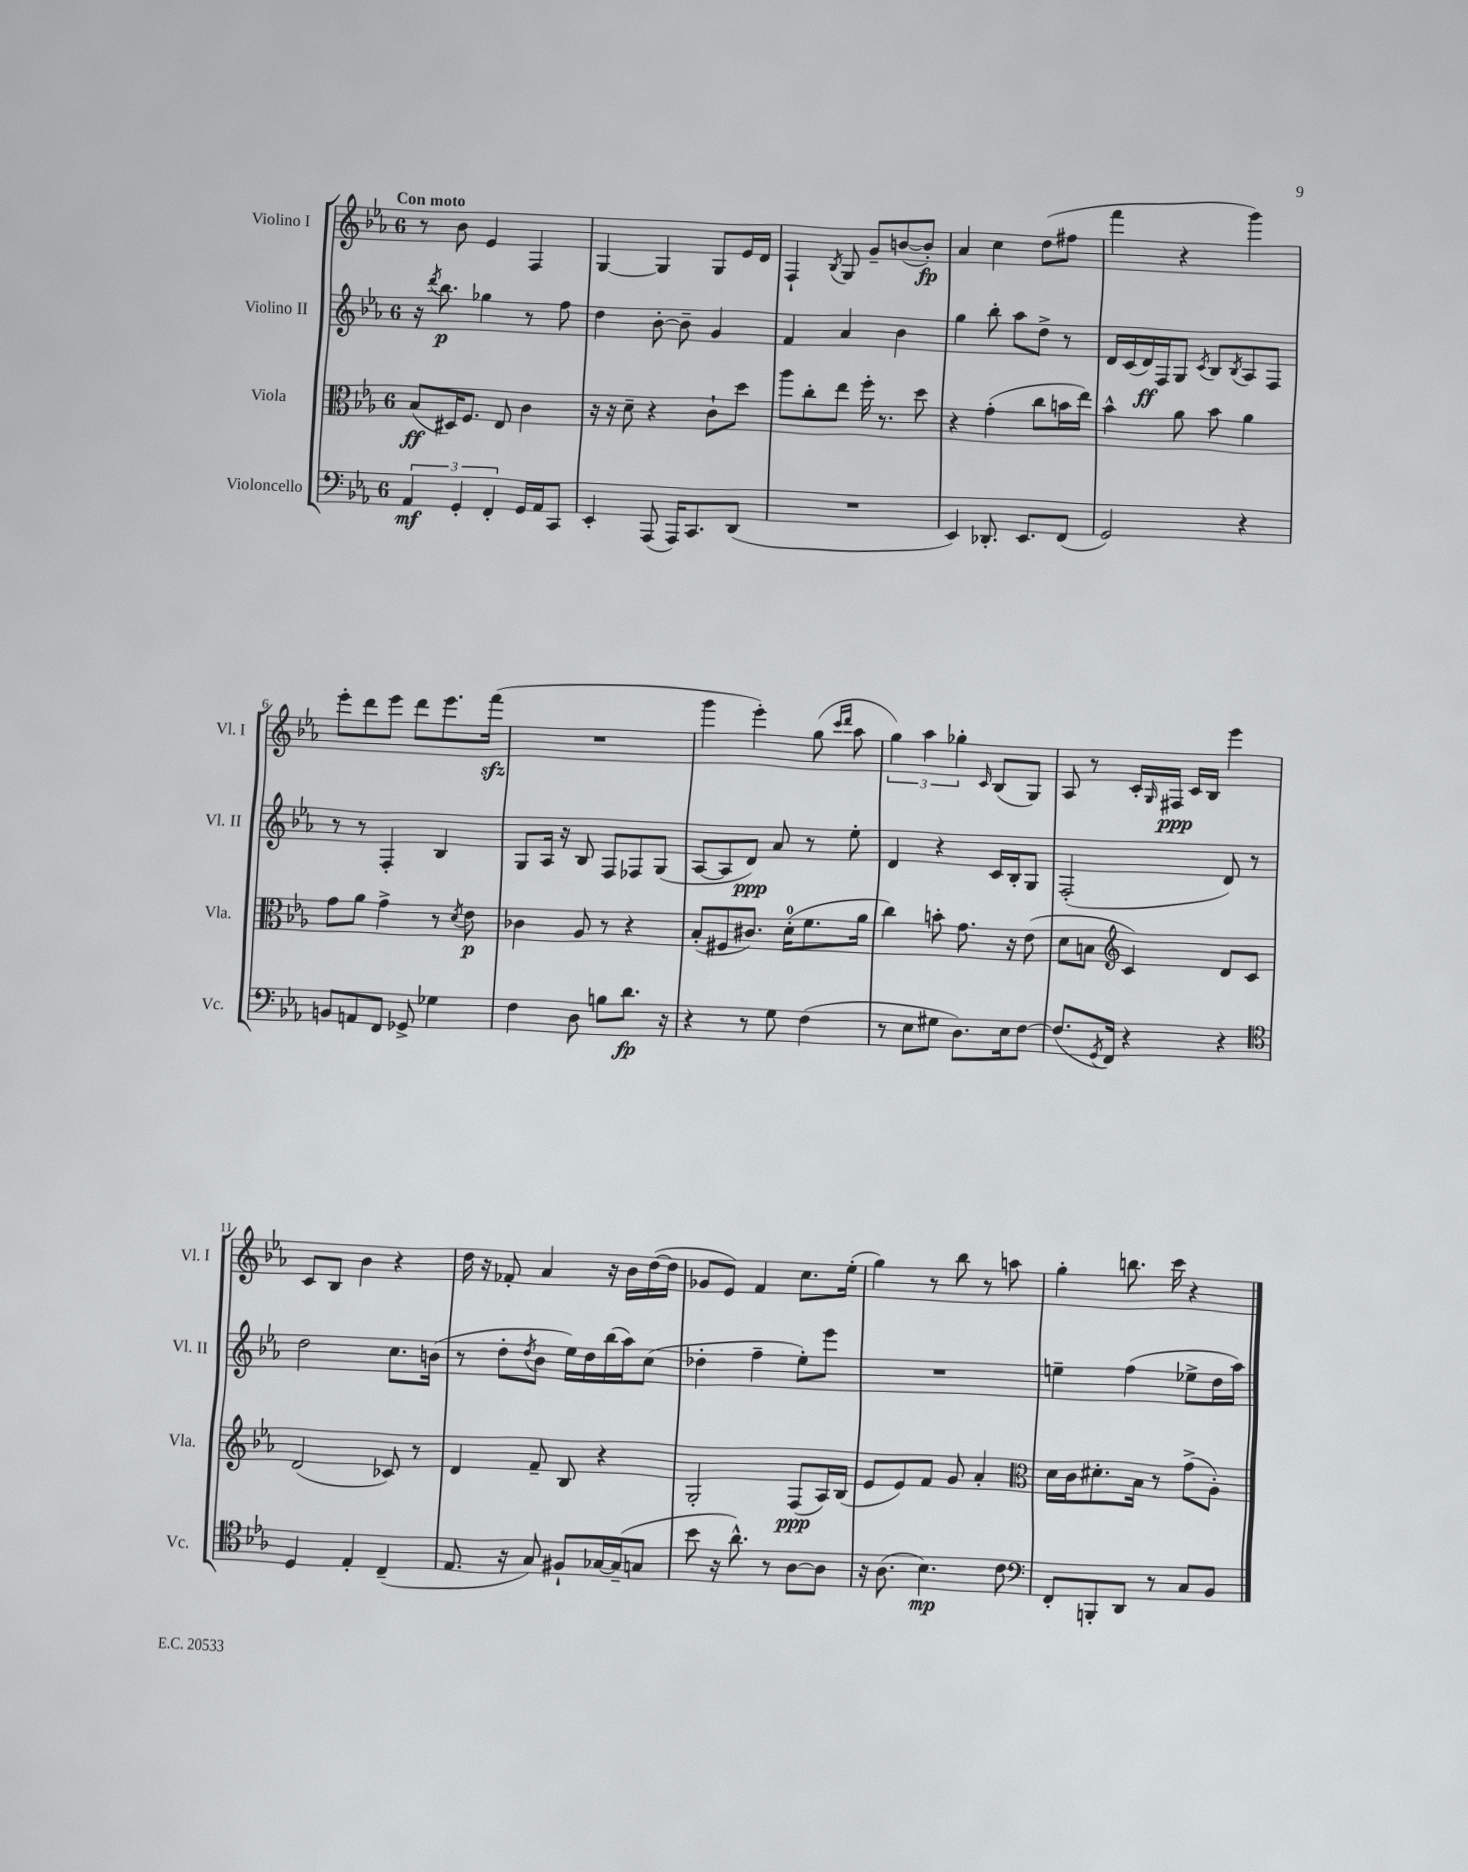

**kern	**dynam	**kern	**dynam	**kern	**dynam	**kern	**dynam
*part4	*part4	*part3	*part3	*part2	*part2	*part1	*part1
*staff4	*staff4	*staff3	*staff3	*staff2	*staff2	*staff1	*staff1
*I"Violoncello	*	*I"Viola	*	*I"Violino II	*	*I"Violino I	*
*I'Vc.	*	*I'Vla.	*	*I'Vl. II	*	*I'Vl. I	*
*clefF4	*	*clefC3	*	*clefG2	*	*clefG2	*
*k[b-e-a-]	*	*k[b-e-a-]	*	*k[b-e-a-]	*	*k[b-e-a-]	*
*M6/8	*	*M6/8	*	*M6/8	*	*M6/8	*
=1	=1	=1	=1	=1	=1	=1	=1
!	!	!	!	!	!	!LO:TX:a:B:t=Con moto	!
6AA-/	mf	(8B-/L	ff	16r	.	8r	.
.	.	.	.	8qddd/	.	.	.
.	.	.	.	8.bb-\	p	.	.
.	.	16D#X/K)	.	.	.	8b-\	.
6GG'/	.	.	.	.	.	.	.
.	.	8.F/J	.	.	.	.	.
.	.	.	.	4gg-X\	.	4e-/	.
6FF'/	.	.	.	.	.	.	.
.	.	8E-/	.	.	.	.	.
16GG/LL	.	4c\	.	8r	.	4F/	.
16AA-/J	.	.	.	.	.	.	.
8CC/J	.	.	.	8ff\	.	.	.
=2	=2	=2	=2	=2	=2	=2	=2
4EE-'/	.	16r	.	4dd\	.	[4G/	.
.	.	16r	.	.	.	.	.
.	.	8d~\	.	.	.	.	.
(8AAA-/	.	4r	.	[8b-'\	.	4G/]	.
16AAA-/KL)	.	.	.	8b-~\]	.	.	.
8.CC/	.	.	.	.	.	.	.
.	.	8c`\L	.	4g/	.	8G/L	.
(8DD/J	.	8dd\J	.	.	.	16e-/L	.
.	.	.	.	.	.	16d/JJ	.
=3	=3	=3	=3	=3	=3	=3	=3
2.r	.	8aa-\L	.	4f/	.	4F`/	.
.	.	8cc'\	.	.	.	.	.
.	.	.	.	.	.	8qB-/	.
.	.	8ee-\J	.	4a-/	.	8G/	.
.	.	16ff'\	.	.	.	8g~/L	.
.	.	8.r	.	.	.	.	.
.	.	.	.	4b-\	.	([8bn/	.
.	.	8dd\	.	.	.	8b'/J])	fp
=4	=4	=4	=4	=4	=4	=4	=4
4EE-/)	.	4r	.	4gg\	.	4a-/	.
8.DD-X'/	.	(4g'\	.	8bb-'\	.	4cc\	.
.	.	.	.	8aa-\L	.	.	.
8.EE-/L	.	.	.	.	.	.	.
.	.	8cc\L	.	8dd^\J	.	(8dd\L	.
(8FF/J	.	16bn\L	.	8r	.	8ff#X\J	.
.	.	16ee-\JJ)	.	.	.	.	.
=5	=5	=5	=5	=5	=5	=5	=5
2GG/)	.	4b-^^\	.	16d/LL	.	4fff\	.
.	.	.	.	(16c/	.	.	.
.	.	.	.	16d/)	ff	.	.
.	.	.	.	16F/J	.	.	.
.	.	8a-\	.	8G/J	.	4r	.
.	.	.	.	8qc/	.	.	.
.	.	8b-\	.	8B-/L	.	.	.
.	.	.	.	8qB-/	.	.	.
4r	.	4a-\	.	8A-/	.	4ggg\)	.
.	.	.	.	8F/J	.	.	.
!!LO:LB:g=z
=6	=6	=6	=6	=6	=6	=6	=6
8BBn/L	.	8g\L	.	8r	.	8eee-'\L	.
8AAn/	.	8a-\J	.	8r	.	8ddd\	.
8FF/J	.	4g^\	.	4F'/	.	8eee-\J	.
8GG-X^/	.	.	.	.	.	8ddd\L	.
4G-X\	.	8r	.	4B-/	.	8.eee-\	.
.	.	8qd/	.	.	.	.	.
.	.	8e-\	p	.	.	.	.
.	.	.	.	.	.	(16fffzz\Jk	.
=7	=7	=7	=7	=7	=7	=7	=7
4F\	.	4c-X\	.	8G/L	.	2.r	.
.	.	.	.	16A-/Jk	.	.	.
.	.	.	.	16r	.	.	.
8D\	.	8A-/	.	8B-/	.	.	.
8Bn\L	.	8r	.	8F/L	.	.	.
8.d\J	fp	4r	.	8F-X/	.	.	.
.	.	.	.	(8G/J	.	.	.
16r	.	.	.	.	.	.	.
=8	=8	=8	=8	=8	=8	=8	=8
4r	.	(8B-'/L	.	[8A-/L	.	4ggg\	.
.	.	8F#X/	.	8A-/]	.	.	.
8r	.	8.c#X/J)	.	8d/J)	ppp	4eee-'\)	.
8G\	.	.	.	8a-/	.	.	.
.	.	(16d'\KL	.	.	.	.	.
(4F\	.	8.f\	.	8r	.	(8gg\	.
.	.	.	.	.	.	16qqccc/LL	.
.	.	.	.	.	.	16qqddd/JJ	.
.	.	.	.	8ee-'\	.	8aa-\	.
.	.	16a-\Jk	.	.	.	.	.
=9	=9	=9	=9	=9	=9	=9	=9
8r	.	4cc\)	.	4d/	.	6gg\)	.
8E-\L	.	.	.	.	.	.	.
.	.	.	.	.	.	6aa-\	.
8G#X\J	.	8bn'\	.	4r	.	.	.
.	.	.	.	.	.	6gg-X'\	.
8.D\L)	.	8.g\	.	.	.	.	.
.	.	.	.	.	.	16qqc/	.
.	.	.	.	16c/LL	.	(8B-/L	.
16E-\k	.	16r	.	16B-'/J	.	.	.
[8F\J	.	(8e-\	.	8G/J	.	8G/J)	.
=10	=10	=10	=10	=10	=10	=10	=10
(8.F/L]	.	8d\L	.	(2F'/	.	8A-/	.
.	.	8Bn\J	.	.	.	8r	.
8qGG/	.	.	.	.	.	.	.
16FF/Jk)	.	.	.	.	.	.	.
*	*	*clefG2	*	*	*	*	*
4r	.	4c/)	.	.	.	16c'/LL	.
.	.	.	.	.	.	16qqG/	.
.	.	.	.	.	.	16F#X/JJ	ppp
.	.	.	.	.	.	16c/LL	.
.	.	.	.	.	.	16B-/JJ	.
4r	.	8d/L	.	8d/)	.	4eee-\	.
.	.	8c/J	.	8r	.	.	.
!!LO:LB:g=z
=11	=11	=11	=11	=11	=11	=11	=11
*clefC4	*	*	*	*	*	*	*
4D/	.	(2d/	.	2dd\	.	8c/L	.
.	.	.	.	.	.	8B-/J	.
4E-'/	.	.	.	.	.	4b-\	.
(4C~/	.	8c-X/)	.	8.cc\L	.	4r	.
.	.	8r	.	.	.	.	.
.	.	.	.	(16bn\Jk	.	.	.
=12	=12	=12	=12	=12	=12	=12	=12
8.E-/	.	4d/	.	8r	.	16dd\	.
.	.	.	.	.	.	16r	.
.	.	.	.	8dd'\L	.	8f-X'/	.
16r	.	.	.	.	.	.	.
.	.	.	.	8qdd/	.	.	.
8G/)	.	8f~/	.	8b-\J	.	4a-/	.
8F#X`/L	.	8B-/	.	16ee-\LL)	.	.	.
.	.	.	.	16dd\	.	.	.
[16G-X/L	.	4r	.	(16bb-\	.	16r	.
(16G-~/J]	.	.	.	16aa-\J)	.	16b-\LL	.
8Gn/J	.	.	.	(8cc\J	.	([16dd\	.
.	.	.	.	.	.	16dd\JJ]	.
=13	=13	=13	=13	=13	=13	=13	=13
8b-\	.	2G'/	.	4dd-X'\	.	8g-X/L	.
16r	.	.	.	.	.	8e-/J)	.
8.a-^^\)	.	.	.	.	.	.	.
.	.	.	.	4ff~\	.	4f/	.
8r	.	.	.	.	.	.	.
[8A-\L	.	(8F/L	ppp	8ee-'\L)	.	8.cc\L	.
8A-\J]	.	16A-/L)	.	8eee-\J	.	.	.
.	.	(16B-/JJ	.	.	.	(16ee-'\Jk	.
=14	=14	=14	=14	=14	=14	=14	=14
16r	.	8e-/L	.	2.r	.	4gg\)	.
(8.A-\	.	.	.	.	.	.	.
.	.	8e-/)	.	.	.	.	.
4.B-\)	mp	8f/J	.	.	.	8r	.
.	.	8g/	.	.	.	8bb-\	.
.	.	4a-'/	.	.	.	8r	.
8c\	.	.	.	.	.	8aan\	.
=15	=15	=15	=15	=15	=15	=15	=15
*clefF4	*	*clefC3	*	*	*	*	*
8FF'/L	.	16d\LL	.	4een~\	.	4gg'\	.
.	.	16c\J	.	.	.	.	.
8BBBn'/	.	8.d#X'\	.	.	.	.	.
8DD/J	.	.	.	(4ff\	.	8.bbn\	.
.	.	16B-\Jk	.	.	.	.	.
8r	.	8r	.	.	.	.	.
.	.	.	.	.	.	16ccc\	.
8C/L	.	(8g^\L	.	8ee-X^\L	.	4r	.
8BB-/J	.	8A-'\J)	.	16dd\L	.	.	.
.	.	.	.	16aa-\JJ)	.	.	.
==	==	==	==	==	==	==	==
*-	*-	*-	*-	*-	*-	*-	*-
